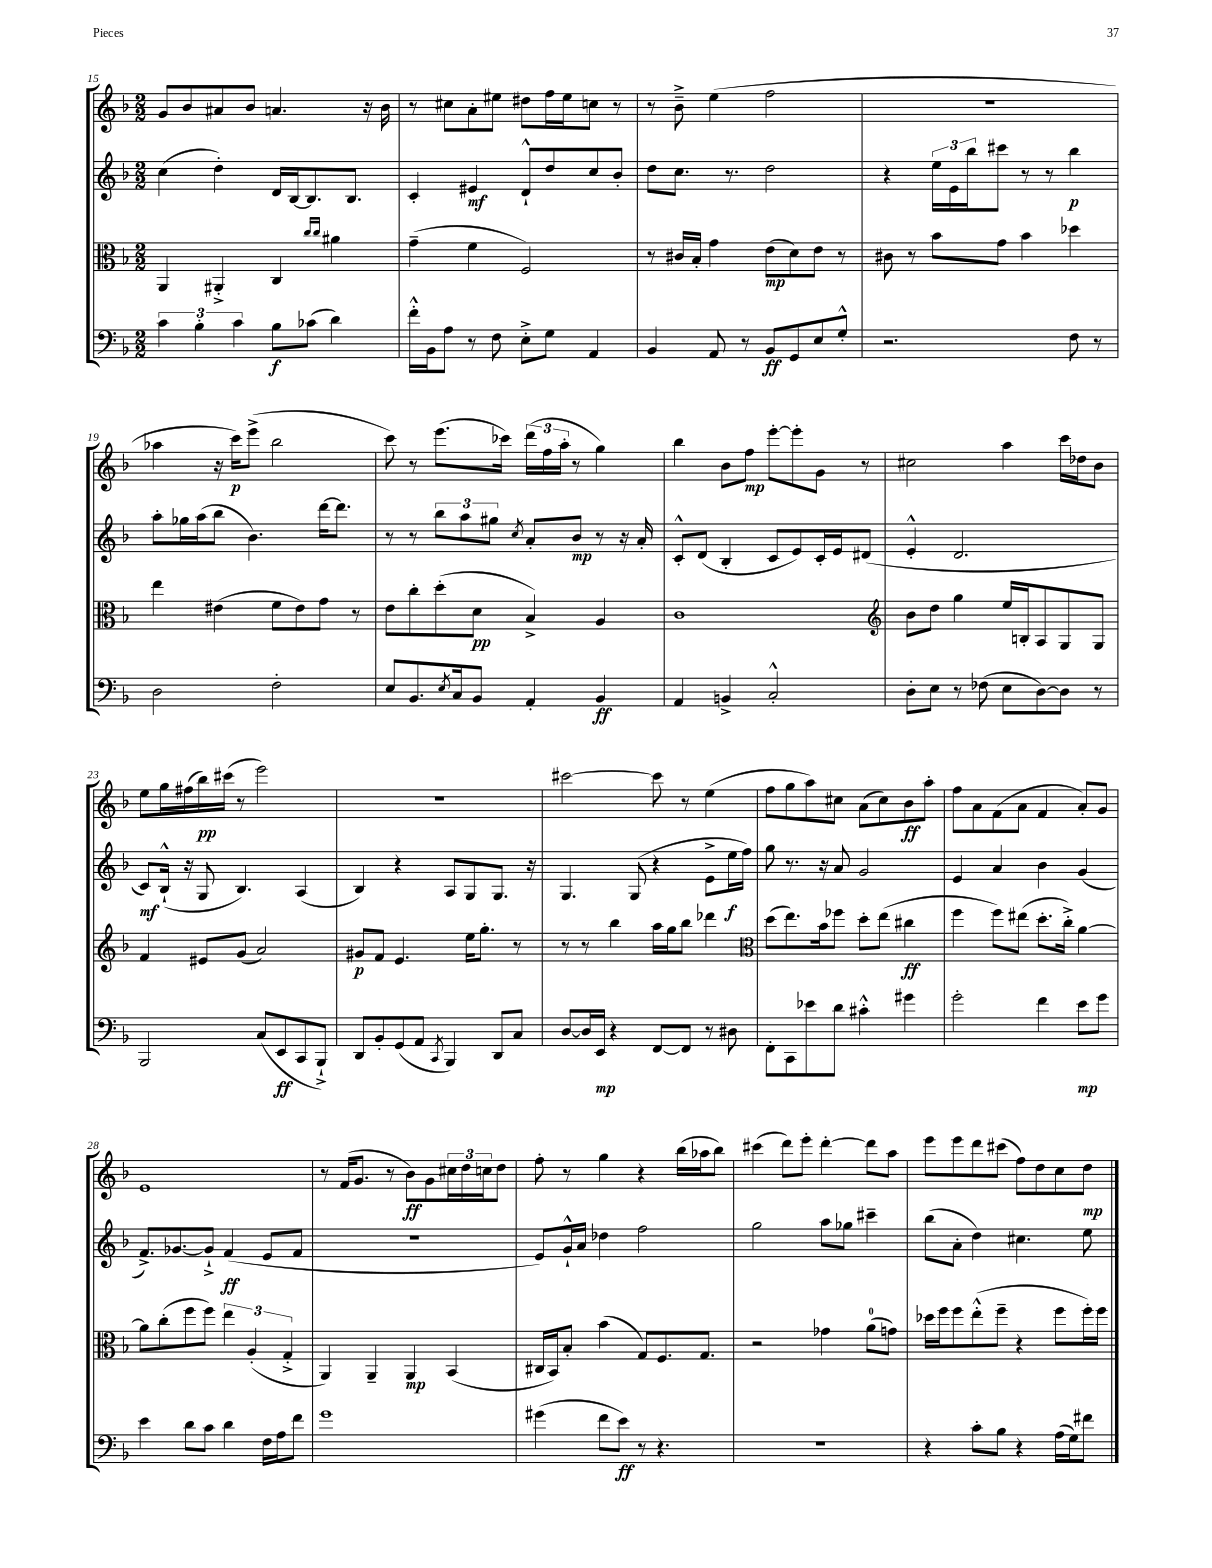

**kern	**dynam	**kern	**dynam	**kern	**dynam	**kern	**dynam
*part4	*part4	*part3	*part3	*part2	*part2	*part1	*part1
*staff4	*staff4	*staff3	*staff3	*staff2	*staff2	*staff1	*staff1
*clefF4	*	*clefC3	*	*clefG2	*	*clefG2	*
*k[b-]	*	*k[b-]	*	*k[b-]	*	*k[b-]	*
*M2/2	*	*M2/2	*	*M2/2	*	*M2/2	*
=15	=15	=15	=15	=15	=15	=15	=15
6c\	.	4AA/	.	(4cc\	.	8g/L	.
.	.	.	.	.	.	8b-/	.
6B-'\	.	.	.	.	.	.	.
.	.	4AA#X'^/	.	4dd'\)	.	8a#X/	.
6c\	.	.	.	.	.	.	.
.	.	.	.	.	.	8b-/J	.
8B-\L	f	4C/	.	16d/LL	.	4.an/	.
.	.	.	.	[16B-/J	.	.	.
(8c-X\J	.	.	.	8.B-/]	.	.	.
.	.	16qqcc/LL	.	.	.	.	.
.	.	16qqcc/JJ	.	.	.	.	.
4d\)	.	4a#X\	.	.	.	.	.
.	.	.	.	8.B-/J	.	.	.
.	.	.	.	.	.	16r	.
.	.	.	.	.	.	16b-\	.
=16	=16	=16	=16	=16	=16	=16	=16
16f'^^\LL	.	(4g~\	.	4c'/	.	8r	.
16BB-\J	.	.	.	.	.	.	.
8A\J	.	.	.	.	.	8cc#X\L	.
8r	.	4f\	.	4e#X/	mf	8a'\	.
8F\	.	.	.	.	.	8ee#X\J	.
8E'^\L	.	2F/)	.	8d`^^/L	.	8dd#X\L	.
8G\J	.	.	.	8dd/	.	16ff\L	.
.	.	.	.	.	.	16ee#\J	.
4AA/	.	.	.	8cc/	.	8ccn\J	.
.	.	.	.	8b-'/J	.	8r	.
=17	=17	=17	=17	=17	=17	=17	=17
4BB-/	.	8r	.	8dd\L	.	8r	.
.	.	16c#X/LL	.	8.cc\J	.	8b-~^\	.
.	.	16B-'/JJ	.	.	.	.	.
8AA/	.	4g\	.	.	.	(4ee\	.
.	.	.	.	8.r	.	.	.
8r	.	.	.	.	.	.	.
8BB-/L	ff	(8e\L	mp	2dd\	.	2ff\	.
8GG/	.	8d\)	.	.	.	.	.
8E/	.	8e\J	.	.	.	.	.
8G'^^/J	.	8r	.	.	.	.	.
=18	=18	=18	=18	=18	=18	=18	=18
2.r	.	8c#X\	.	4r	.	1r	.
.	.	8r	.	.	.	.	.
.	.	8b-\L	.	24ee\LL	.	.	.
.	.	.	.	24e\	.	.	.
.	.	.	.	24bb-\J	.	.	.
.	.	8g\J	.	8ccc#X\J	.	.	.
.	.	4b-\	.	8r	.	.	.
.	.	.	.	8r	.	.	.
8F\	.	4dd-X\	.	4bb-\	p	.	.
8r	.	.	.	.	.	.	.
!!LO:LB:g=z
=19	=19	=19	=19	=19	=19	=19	=19
2D\	.	4ee\	.	8aa'\L	.	4aa-X\	.
.	.	.	.	16gg-X\L	.	.	.
.	.	.	.	(16aa\J	.	.	.
.	.	(4e#X\	.	8bb-\J	.	16r	.
.	.	.	.	.	.	16ccc\KL)	p
.	.	.	.	4.b-\)	.	(8eee^\J	.
2F'\	.	8f\L	.	.	.	2bb-\	.
.	.	8e#\)	.	.	.	.	.
.	.	8g\J	.	[16ddd\KL	.	.	.
.	.	.	.	8.ddd\J]	.	.	.
.	.	8r	.	.	.	.	.
=20	=20	=20	=20	=20	=20	=20	=20
8E/L	.	8e\L	.	8r	.	8ccc\)	.
8.BB-/	.	8cc'\	.	8r	.	8r	.
.	.	(8dd'\	.	12bb-\L	.	(8.eee\L	.
8qE/	.	.	.	.	.	.	.
16C/k	.	.	.	.	.	.	.
.	.	.	.	12aa\	.	.	.
8BB-/J	.	8d\J	pp	.	.	.	.
.	.	.	.	12gg#X\J	.	.	.
.	.	.	.	.	.	16ccc-X\Jk)	.
.	.	.	.	8qcc/	.	.	.
4AA'/	.	4B-^/)	.	8a'/L	.	(24ddd\LL	.
.	.	.	.	.	.	24ff\	.
.	.	.	.	.	.	24aa'\JJ	.
.	.	.	.	8b-/J	mp	8r	.
4BB-/	ff	4A/	.	8r	.	4gg\)	.
.	.	.	.	16r	.	.	.
.	.	.	.	16a'/	.	.	.
=21	=21	=21	=21	=21	=21	=21	=21
4AA/	.	1c	.	8c'^^/L	.	4bb-\	.
.	.	.	.	(8d/J	.	.	.
4BBn^/	.	.	.	4B-'/	.	8b-\L	.
.	.	.	.	.	.	8ff\J	mp
2C'^^/	.	.	.	8c/L	.	[8eee'\L	.
.	.	.	.	8e/)	.	8eee'\]	.
.	.	.	.	16c'/L	.	8g\J	.
.	.	.	.	16e/J	.	.	.
.	.	.	.	(8d#X/J	.	8r	.
=22	=22	=22	=22	=22	=22	=22	=22
*	*	*clefG2	*	*	*	*	*
8D'\L	.	8b-\L	.	4e'^^/	.	2cc#X\	.
8E\J	.	8dd\J	.	.	.	.	.
8r	.	4gg\	.	2.d/	.	.	.
(8F-X\	.	.	.	.	.	.	.
8E\L	.	16ee/LL	.	.	.	4aa\	.
.	.	16Bn'/J	.	.	.	.	.
[8D\)	.	8A/	.	.	.	.	.
8D\J]	.	8G/	.	.	.	16ccc\LL	.
.	.	.	.	.	.	16dd-X\J	.
8r	.	8G/J	.	.	.	8b-\J	.
!!LO:LB:g=z
=23	=23	=23	=23	=23	=23	=23	=23
2BBB-/	.	4f/	.	8c/L)	mf	8ee\L	.
.	.	.	.	(16B-`^^/Jk	.	16gg\L	.
.	.	.	.	16r	.	(16ff#X\	.
.	.	8e#X/L	.	8G/	.	16bb-\)	pp
.	.	.	.	.	.	(16ccc#X\JJ	.
.	.	(8g/J	.	4.B-/)	.	8r	.
(8C/L	.	2a/)	.	.	.	2eee\)	.
8EE/	ff	.	.	.	.	.	.
8CC/	.	.	.	(4A/	.	.	.
8BBB-`^/J)	.	.	.	.	.	.	.
=24	=24	=24	=24	=24	=24	=24	=24
8DD/L	.	8g#X/L	p	4B-/)	.	1r	.
8BB-'/	.	8f/J	.	.	.	.	.
(8GG/	.	4.e/	.	4r	.	.	.
8AA/J	.	.	.	.	.	.	.
8qCC/	.	.	.	.	.	.	.
4BBB-/)	.	.	.	8A/L	.	.	.
.	.	16ee\KL	.	8G/	.	.	.
.	.	8.gg'\J	.	.	.	.	.
8DD/L	.	.	.	8.G/J	.	.	.
8C/J	.	8r	.	.	.	.	.
.	.	.	.	16r	.	.	.
=25	=25	=25	=25	=25	=25	=25	=25
[8D/L	.	8r	.	4.G/	.	[2ccc#X\	.
16D/L]	.	8r	.	.	.	.	.
16EE/JJ	mp	.	.	.	.	.	.
4r	.	4bb-\	.	.	.	.	.
.	.	.	.	(8G/	.	.	.
[8FF/L	.	16aa\LL	.	4r	.	8ccc#\]	.
.	.	16gg\J	.	.	.	.	.
8FF/J]	.	8bb-\J	.	.	.	8r	.
8r	.	4ddd-X\	.	8e^\L	.	(4ee\	.
8D#X\	.	.	.	16ee\L	f	.	.
.	.	.	.	16ff\JJ)	.	.	.
=26	=26	=26	=26	=26	=26	=26	=26
*	*	*clefC3	*	*	*	*	*
8FF'\L	.	(8dd\L	.	8gg\	.	8ff\L	.
8CC\	.	8.ee\)	.	8.r	.	8gg\	.
8e-X\	.	.	.	.	.	8aa\)	.
.	.	16b-\k	.	16r	.	.	.
8d\J	.	8ff-X\J	.	8a/	.	8cc#X\J	.
4c#X'^^\	.	8dd'\L	.	2g/	.	(8a\L	.
.	.	(8ee\J	.	.	.	8cc#\)	.
4g#X\	.	4cc#X\	ff	.	.	8b-\	ff
.	.	.	.	.	.	8aa'\J	.
=27	=27	=27	=27	=27	=27	=27	=27
2g'\	.	4ff\	.	4e/	.	8ff\L	.
.	.	.	.	.	.	8a\	.
.	.	8ff\L)	.	4a/	.	(8f\	.
.	.	(8ee#X\J	.	.	.	8a\J	.
4f\	.	8.dd'\L	.	4b-\	.	4f/	.
.	.	16cc'^\Jk)	.	.	.	.	.
8e\L	mp	[4a\	.	(4g/	.	8a'/L)	.
8g\J	.	.	.	.	.	8g/J	.
!!LO:LB:g=z
=28	=28	=28	=28	=28	=28	=28	=28
4e\	.	8a\L]	.	8.f^/L)	.	1e	.
.	.	(8cc'\	.	.	.	.	.
.	.	.	.	[8.g-X/	.	.	.
8d\L	.	8ff\	.	.	.	.	.
8c\J	.	8ff\J)	.	8g-`^/J]	.	.	.
4d\	.	6ee\	.	(4f/	ff	.	.
.	.	(6A'/	.	.	.	.	.
16F\LL	.	.	.	8e/L	.	.	.
16A\J	.	.	.	.	.	.	.
.	.	6G'^/	.	.	.	.	.
8f\J	.	.	.	8f/J	.	.	.
=29	=29	=29	=29	=29	=29	=29	=29
1g	.	4AA/)	.	1r	.	8r	.
.	.	.	.	.	.	(16f/KL	.
.	.	.	.	.	.	8.g/J	.
.	.	4AA~/	.	.	.	.	.
.	.	.	.	.	.	8r	.
.	.	4AA/	mp	.	.	8b-\L)	ff
.	.	.	.	.	.	8g\	.
.	.	(4BB-/	.	.	.	24cc#X\L	.
.	.	.	.	.	.	24dd\	.
.	.	.	.	.	.	24ccn\J	.
.	.	.	.	.	.	8dd\J	.
=30	=30	=30	=30	=30	=30	=30	=30
(4g#X\	.	16C#X/LL	.	8e/L)	.	8ff'\	.
.	.	16BB-/J)	.	.	.	.	.
.	.	8B-'/J	.	16g`^^/L	.	8r	.
.	.	.	.	16a/JJ	.	.	.
8f\L	.	(4b-\	.	4dd-X\	.	4gg\	.
8e\J)	ff	.	.	.	.	.	.
8r	.	8G/L)	.	2ff\	.	4r	.
4.r	.	8.F/	.	.	.	.	.
.	.	.	.	.	.	(16bb-\LL	.
.	.	8.G/J	.	.	.	16aa-X\J	.
.	.	.	.	.	.	8bb-\J)	.
=31	=31	=31	=31	=31	=31	=31	=31
1r	.	2r	.	2gg\	.	(4ccc#X\	.
.	.	.	.	.	.	8ddd\L)	.
.	.	.	.	.	.	8eee'\J	.
.	.	4g-X\	.	8aa\L	.	[4ddd'\	.
.	.	.	.	8gg-X\J	.	.	.
.	.	(8a\L	.	4ccc#X~\	.	8ddd\L]	.
.	.	8gn\J)	.	.	.	8aa\J	.
=32	=32	=32	=32	=32	=32	=32	=32
4r	.	16dd-X\LL	.	(8bb-\L	.	8eee\L	.
.	.	16ff\J	.	.	.	.	.
.	.	8ff\	.	8a'\J	.	8eee\	.
8c'\L	.	(8ee'^^\	.	4dd\)	.	8ddd\	.
8B-\J	.	8ff~\J	.	.	.	(8ccc#X\J	.
4r	.	4r	.	4.cc#X\	.	8ff\L)	.
.	.	.	.	.	.	8dd\	.
(16A\LL	.	8ff\L	.	.	.	8cc\	.
16G\J)	.	.	.	.	.	.	.
8f#X\J	.	16ff'\L)	.	8ee\	.	8dd\J	mp
.	.	16ff\JJ	.	.	.	.	.
==	==	==	==	==	==	==	==
*-	*-	*-	*-	*-	*-	*-	*-
